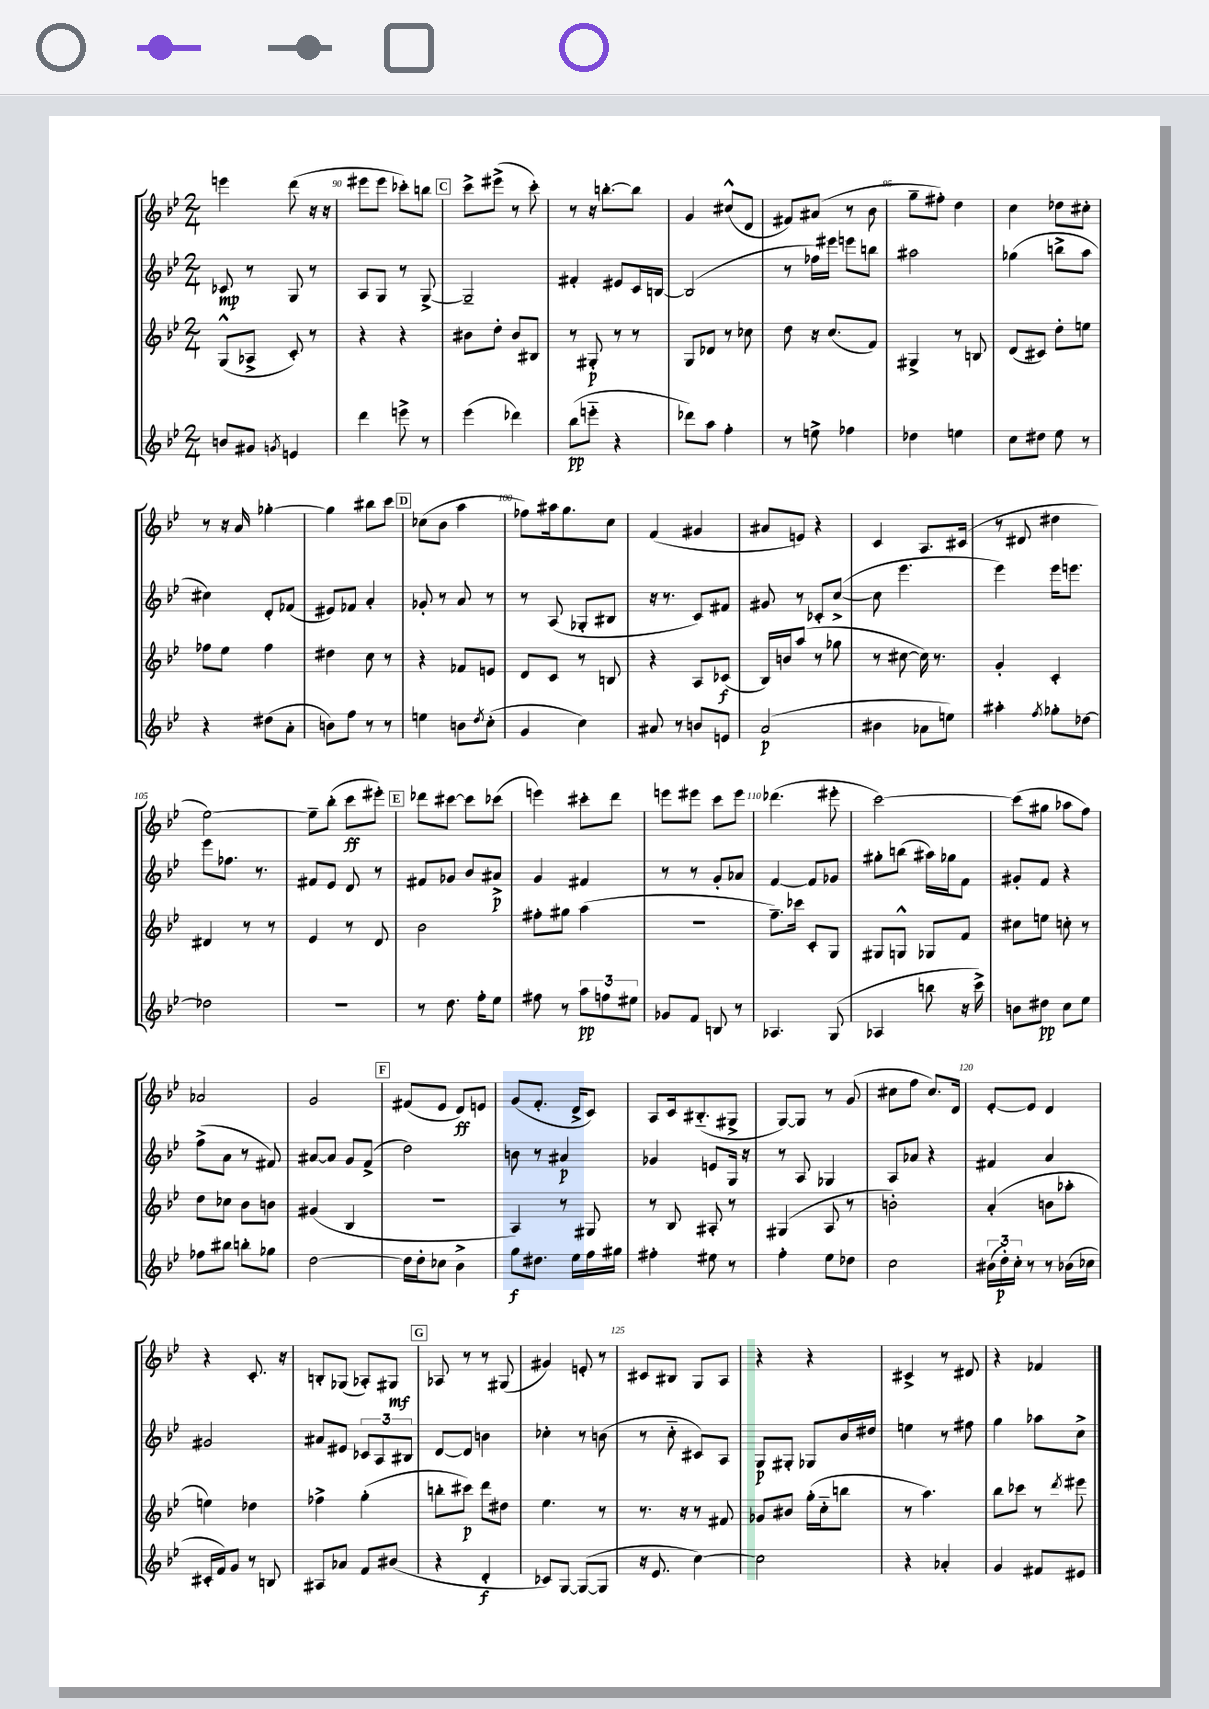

**kern	**kern	**kern	**kern
*staff4	*staff3	*staff2	*staff1
*clefG2	*clefG2	*clefG2	*clefG2
*k[b-e-]	*k[b-e-]	*k[b-e-]	*k[b-e-]
*M2/4	*M2/4	*M2/4	*M2/4
8b	(8G^^	8c-	4eee
8g#	8A-^	8r	.
8qg	.	.	.
4e	8c')	8G	(8ddd
.	8r	8r	16r
.	.	.	16r
=	=	=	=
4ddd	4r	8A	8eee#
.	.	8G	8eee#
8eee^	4r	8r	8ccc-')
8r	.	[8G^	8bb
=	=	=	=
(4eee-	8b#	2G~]	8ccc^
.	8dd'	.	(8eee#^
4ddd-)	8b#	.	8r
.	8B#	.	8ccc')
=	=	=	=
(8bb-	8r	4f#'	8r
8eee'~	8G#'	.	16r
.	.	.	[8.bb'
4r	8r	8e#	.
.	8r	16c	8bb]
.	.	[16B	.
=	=	=	=
8ddd-)	8G	(2B]	4g
8aa	8d-	.	.
4ff'	8r	.	(8cc#^^
.	8cc-	.	8d
=	=	=	=
8r	8dd	8r	8f#)
8ee^	16r	16ff-)	(8a#
.	(8.cc	16eee#	.
4ff-	.	8eee	8r
.	8f)	8bb	8b-
=	=	=	=
4dd-	4G#^	2aa#	8gg~
.	.	.	8ff#')
4ee	8r	.	4dd
.	8B	.	.
=	=	=	=
8cc	(8d	(4gg-	4cc
8dd#	8c#)	.	.
8ee-	8dd'	8bb^	8dd-
8r	8ee	8aa	8cc#'
=	=	=	=
4r	8ff-	4cc#)	8r
.	8ee-	.	16r
.	.	.	16a
(8dd#	4ff-	8d'	[4gg-'
8a'	.	(8f-	.
=	=	=	=
8b)	4dd#	8e#)	4gg-]
8ff	.	8f-	.
8r	8cc	4a'	8bb#
8r	8r	.	8ccc
=	=	=	=
4ee	4r	8g-'	(8cc-
.	.	8r	8b-
8b	8f-	8a	4aa
8qdd	.	.	.
(8cc'	8e	8r	.
=	=	=	=
4g	8d	8r	8ff-)
.	8c	(8A	16aa#
.	.	.	8.gg
4cc)	8r	8G-'	.
.	8B	8B#	8cc
=	=	=	=
8a#	4r	16r	(4f
.	.	8.r	.
8r	.	.	.
8b	8A	8c)	4g#
8e	(8c-	8f#	.
=	=	=	=
(2a	16B-)	8g#	8a#
.	16b	.	.
.	(8aa	8r	8e)
.	8r	8c-'	4r
.	8gg-	([8cc^	.
=	=	=	=
4b#	8r	8cc]	4c
.	[8cc#	4.eee-	.
8a-	16cc#])	.	8.A
.	8.r	.	.
8ee)	.	.	.
.	.	.	(16c#
=	=	=	=
4aa#'	4g'	4eee-)	8r
.	.	.	8d#
8qff	.	.	.
8gg-'	4c'	16eee-	4dd#
.	.	8.eee	.
[8dd-	.	.	.
=	=	=	=
2dd-]	4d#	8eee-	[2ee-)
.	.	8.ff-	.
.	8r	.	.
.	.	8.r	.
.	8r	.	.
=	=	=	=
2r	4e-	8f#	8ee-~]
.	.	8e-	(8bb-'
.	8r	8d	8ccc
.	8d	8r	8eee#')
=	=	=	=
8r	2b-	8f#	8ddd-
8.dd	.	8g-	[8ccc#
.	.	8b-	8ccc#]
16ff'	.	.	.
8ee-	.	8a#^	(8ccc-
=	=	=	=
8ff#	8ff#'	4g	4eee)
8r	8gg#	.	.
12aa	(4aa	4f#	8ccc#'
12ff	.	.	.
.	.	.	8ddd
12ee#	.	.	.
=	=	=	=
8g-	2r	8r	8eee
8f	.	8r	8eee#
8B	.	8g'	8ccc
8r	.	8a-	8eee#
=	=	=	=
4.A-	8.ff~)	[4f	(4.ddd-
.	16ccc-	.	.
.	8c'	8f]	.
(8G	8G	8g-	8eee#'
=	=	=	=
4A-	8G#	8gg#'	[2ccc)
.	8G^^	(8bb	.
8bb	8G-	16aa#)	.
.	.	16gg-	.
16r	8f	8f	.
16ccc^)	.	.	.
=	=	=	=
8b	8cc#	8g#'	(8ccc]
8dd#	8ee	8f	8gg#
8cc	8cc'	4r	8aa-
8ee-	8r	.	8ff)
=	=	=	=
8ff-	8dd	(8ff^	2a-
8bb#	8cc-	8a	.
8bb'	8b-	8r	.
8gg-	8b	8f#)	.
=	=	=	=
[2dd	(4g#	[8a#	2g
.	.	8a#]	.
.	4B-	8g	.
.	.	(8f^	.
=	=	=	=
16dd]	2r	2dd)	(8f#
16dd'	.	.	.
8cc-	.	.	8e-
4b-^	.	.	8d)
.	.	.	8e
=	=	=	=
8gg	4A)	8b	(8g
8.dd#	.	8r	8.f'
.	8r	4a#	.
16ee-	.	.	16d^
16ff	8G#	.	8c)
16gg#	.	.	.
=	=	=	=
4ff#'	8r	4g-	8A
.	8B-	.	16c
.	.	.	(8.B#'~
8ee#	8A#'	8e	.
8r	8r	16G	8G#^
.	.	16r	.
=	=	=	=
4ff'	(4G#	8r	[8G)
.	.	8A	8G]
8ee-	8A	4G-	8r
8dd-	8r	.	(8g
=	=	=	=
2cc	2b')	8A	8cc#
.	.	8a-	8ff
.	.	4r	8.cc#)
.	.	.	16d
=	=	=	=
(24b#	(4a'	4f#	[8e-'
24dd')	.	.	.
24cc'	.	.	.
8r	.	.	8e-]
8r	8b	4a	4d
(16b-	8aa-'	.	.
16cc-	.	.	.
=	=	=	=
16c#'	4ee)	2g#	4r
16f)	.	.	.
8g	.	.	.
8r	4dd-	.	8.c'
8B	.	.	.
.	.	.	16r
=	=	=	=
8A#	4ff-^	8a#	8B'
8a-	.	8e#	(8G-
8f	(4gg'	12c-	8A-')
.	.	12A	.
(8b#	.	.	8G#
.	.	12B#	.
=	=	=	=
4r	8bb'	[8d	8A-
.	8ccc#)	8d]	8r
4d'	8ddd	4b	8r
.	8dd#	.	(8G#
=	=	=	=
8c-)	4.ee-	4cc-'	4g#)
[8G	.	.	.
(8G_	.	8r	8e'
8G]	8r	(8b	8r
=	=	=	=
16r	8.r	8r	8c#
8.e-	.	.	.
.	.	8cc'~	8B#
.	16r	.	.
[4cc)	8r	8c#)	8G
.	8f#	8A	8A
=	=	=	=
2cc]	8g-	8G	4r
.	8b#	8G#'	.
.	(16gg'	8G-	4r
.	16cc'~	.	.
.	8bb	16b-	.
.	.	16dd#	.
=	=	=	=
4r	8r	4ee	4c#^
.	4.aa)	.	.
4a-'	.	8r	8r
.	.	8ff#	8d#
=	=	=	=
4g	8bb-	4gg	4r
.	8ccc-	.	.
8f#	8r	8aa-	4f-
.	8qddd	.	.
8e#	8eee#	8cc^	.
==	==	==	==
*-	*-	*-	*-
